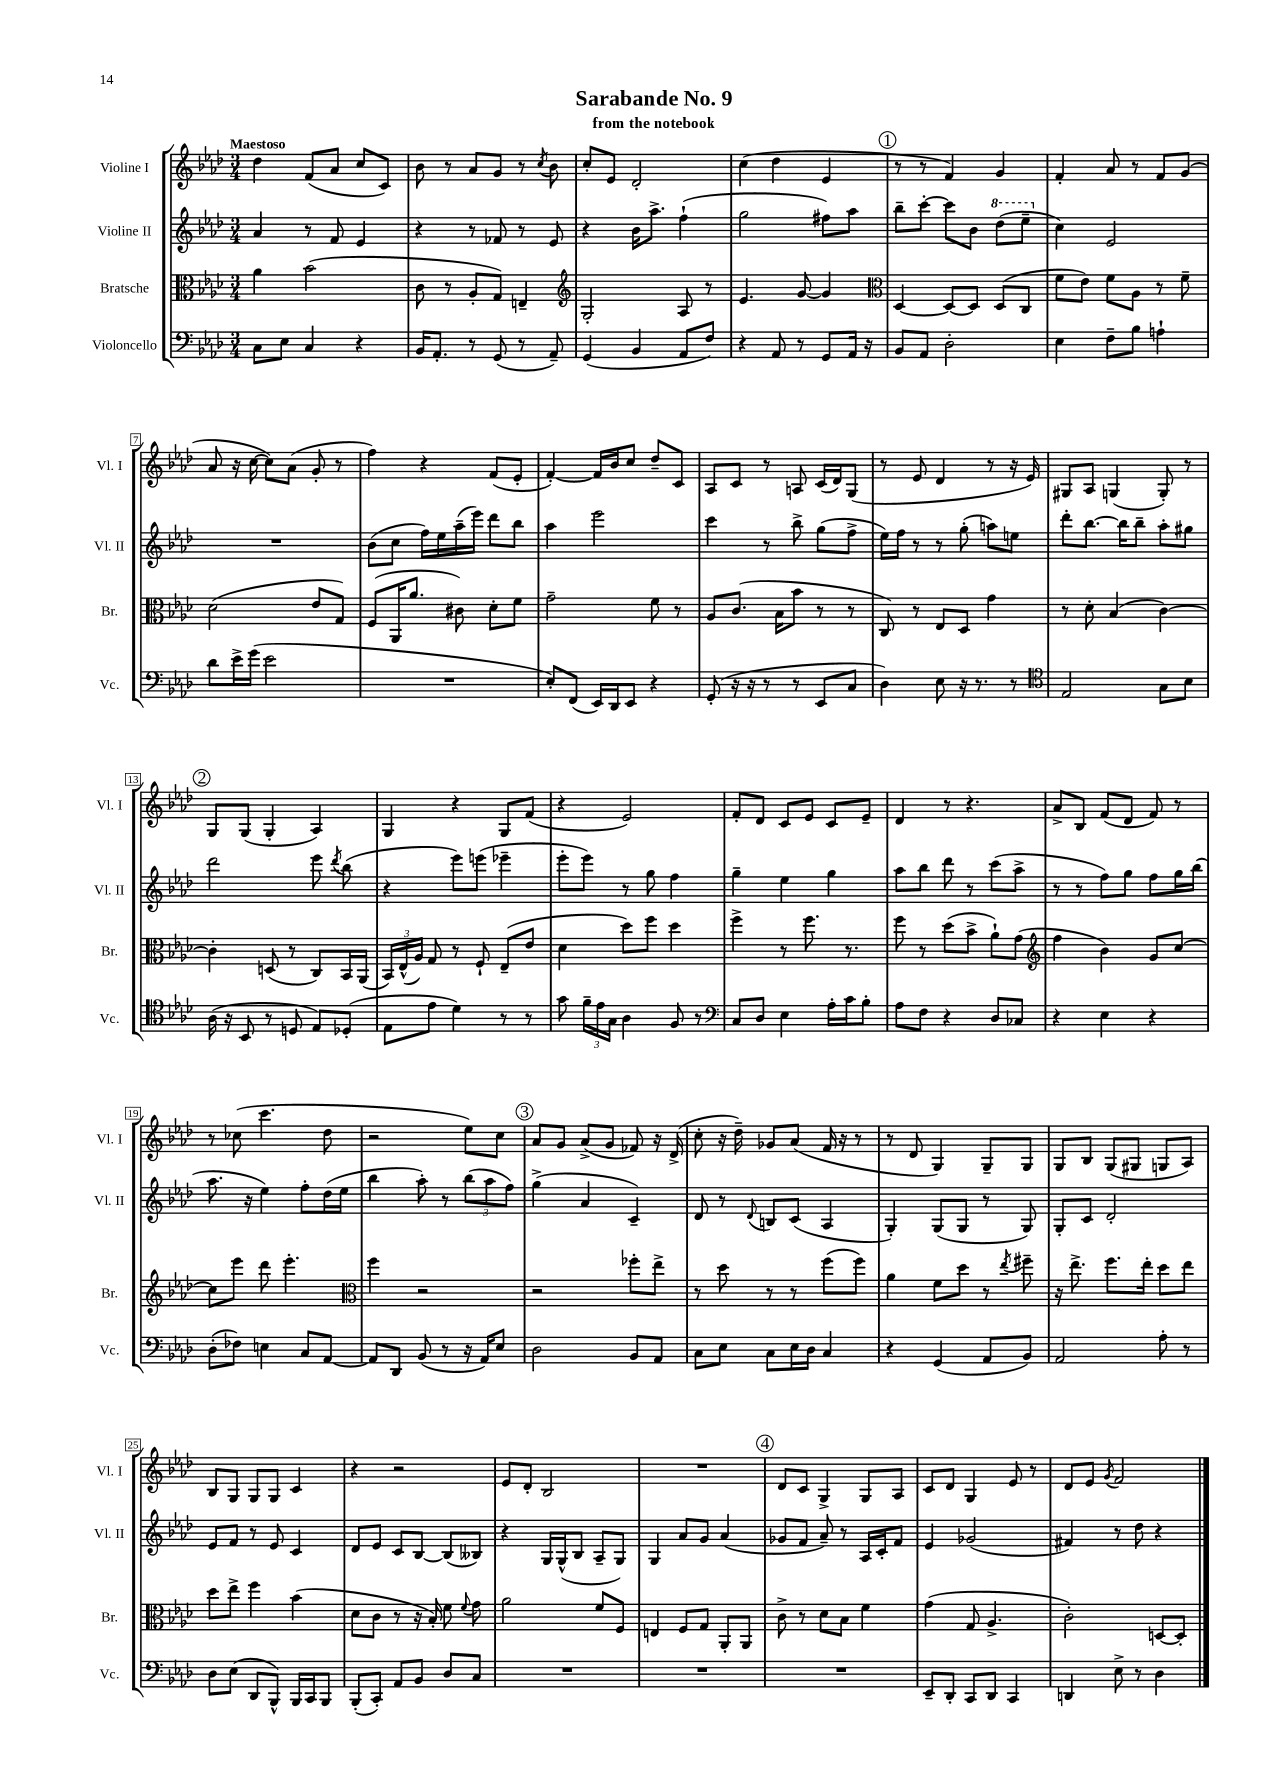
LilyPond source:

\header { title = "Sarabande No. 9" subtitle = "from the notebook" }
<<
\new StaffGroup <<
\new Staff = "s0" \with { instrumentName = "Violine I" shortInstrumentName = "Vl. I" } {
    \clef treble \key aes \major \numericTimeSignature \time 3/4 \tempo "Maestoso"
    \autoBeamOff des''4 f'8[( aes'8] c''8[ c'8]) |
    bes'8 r8 aes'8[ g'8] r8 \acciaccatura { c''8 } bes'8 |
    c''8[-. ees'8] des'2-. |
    c''4( des''4 ees'4 |
    \mark \markup { \circle "1" } r8 r8 f'4) g'4 |
    f'4-. aes'8 r8 f'8[ g'8]( |
    aes'8 r16 c''16~ c''8[) aes'8]( g'8-. r8 |
    f''4) r4 f'8[( ees'8]-. |
    f'4~-.) f'16[ bes'16 c''8] des''8[-- c'8] |
    aes8[ c'8] r8 a8 c'16[( des'16) g8]( |
    r8 ees'8 des'4 r8 r16 ees'16) |
    gis8[ aes8] g4( g8-.) r8 |
    \mark \markup { \circle "2" } g8[ g8]( g4-. aes4) |
    g4 r4 g8[ f'8]( |
    r4 ees'2) |
    f'8[-. des'8] c'8[ ees'8] c'8[ ees'8]-- |
    des'4 r8 r4. |
    aes'8[-> bes8] f'8[( des'8] f'8) r8 |
    r8 ces''8( c'''4. des''8 |
    r2 ees''8[) c''8] |
    \mark \markup { \circle "3" } aes'8[ g'8] aes'8[->( g'8] fes'8) r16 des'16->( |
    c''8-. r16 des''16--) ges'8[ aes'8]( f'16 r16 r8 |
    r8 des'8 g4) g8[-- g8] |
    g8[ bes8] g8[( gis8] g8[ aes8]) |
    bes8[ g8] g8[ g8] c'4 |
    r4 r2 |
    ees'8[ des'8]-. bes2 |
    R2. |
    \mark \markup { \circle "4" } des'8[ c'8] g4-> g8[ aes8] |
    c'8[ des'8] g4 ees'8 r8 |
    des'8[ ees'8] \acciaccatura { g'8 } f'2 \bar "|." |
}
\new Staff = "s1" \with { instrumentName = "Violine II" shortInstrumentName = "Vl. II" } {
    \clef treble \key aes \major \numericTimeSignature \time 3/4
    \autoBeamOff aes'4 r8 f'8 ees'4 |
    r4 r8 fes'8 r8 ees'8 |
    r4 bes'16[ aes''8.]-> f''4-!( |
    g''2 fis''8[) aes''8] |
    \mark \markup { \circle "1" } bes''8[-- c'''8]~-. c'''8[ bes'8] \ottava #1 des'''8[( ees'''8]-- \ottava #0 |
    c''4) ees'2 |
    R2. |
    bes'8[( c''8] f''16[) ees''16 aes''16--( ees'''16]) des'''8[ bes''8] |
    aes''4 ees'''2 |
    c'''4 r8 bes''8-> g''8[( f''8]-> |
    ees''16[) f''16] r8 r8 g''8-.( a''8[) e''8] |
    des'''8[-. bes''8.]~ bes''16[ bes''8]-- aes''8[-. gis''8] |
    \mark \markup { \circle "2" } des'''2 ees'''8 \acciaccatura { des'''8 } bes''8( |
    r4 ees'''8[) e'''8]( ees'''4-- |
    ees'''8[-. ees'''8]) r8 g''8 f''4 |
    g''4-- ees''4 g''4 |
    aes''8[ bes''8] des'''8 r8 c'''8[( aes''8]-> |
    r8 r8 f''8[) g''8] f''8[ g''16 bes''16]( |
    aes''8. r16 ees''4) f''8[-. des''16( ees''16] |
    bes''4 aes''8-.) r8 \tuplet 3/2 { bes''8[( aes''8 f''8]) } |
    \mark \markup { \circle "3" } g''4->( aes'4 c'4--) |
    des'8 r8 \appoggiatura { des'8 } b8[ c'8]( aes4 |
    g4-.) g8[( g8] r8 g8) |
    g8[-. c'8] des'2-. |
    ees'8[ f'8] r8 ees'8 c'4 |
    des'8[ ees'8] c'8[ bes8]~ bes8[( beses8]) |
    r4 g16[ g16-^( bes8] aes8[-- g8]) |
    g4 aes'8[ g'8] aes'4( |
    \mark \markup { \circle "4" } ges'8[ f'8] aes'8--) r8 aes16[ c'16-. f'8] |
    ees'4 ges'2( |
    fis'4) r8 des''8 r4 \bar "|." |
}
\new Staff = "s2" \with { instrumentName = "Bratsche" shortInstrumentName = "Br." } {
    \clef alto \key aes \major \numericTimeSignature \time 3/4
    \autoBeamOff aes'4 bes'2( |
    c'8 r8 aes8[-. g8]) e4-- |
    \clef treble g2-. aes8 r8 |
    ees'4. g'8~ g'4 |
    \mark \markup { \circle "1" } \clef alto des4~ des8[~ des8] des8[( c8] |
    f'8[ ees'8]) f'8[ aes8] r8 f'8-- |
    des'2( ees'8[ g8]) |
    f8[( aes,16 aes'8.] cis'8) des'8[-. f'8] |
    g'2-- f'8 r8 |
    aes8[ c'8.]( bes16[ bes'8] r8 r8 |
    c8) r8 ees8[ des8] g'4 |
    r8 des'8-. bes4( c'4~) |
    \mark \markup { \circle "2" } c'4-. d8( r8 c8[) bes,16 aes,16]( |
    \tuplet 3/2 { bes,16[) ees16-^( aes16]) } g8 r8 f8-! ees8[--( ees'8] |
    des'4 des''8[) f''8] des''4 |
    f''4-> r8 f''8. r8. |
    f''8 r8 des''8[( bes'8]-> aes'8[-!) g'8]( |
    \clef treble f''4 bes'4) g'8[ c''8]~ |
    c''8[ ees'''8] des'''8 ees'''4.-. |
    \clef alto f''4 r2 |
    \mark \markup { \circle "3" } r2 fes''8[-. ees''8]-> |
    r8 des''8 r8 r8 f''8[( f''8]) |
    aes'4 f'8[ des''8] r8 \acciaccatura { ees''8 } fis''8-- |
    r16 ees''8.-> f''8.[ ees''16]-. des''8[ ees''8] |
    des''8[ ees''8]-> f''4 bes'4( |
    des'8[ c'8] r8 r16 bes16-.) f'8 \appoggiatura { f'8 } g'8 |
    aes'2 f'8[ f8] |
    e4 f8[ g8] aes,8[-. aes,8] |
    \mark \markup { \circle "4" } c'8-> r8 des'8[ bes8] f'4 |
    g'4( g8 aes4.-> |
    c'2-.) d8[~ d8]-. \bar "|." |
}
\new Staff = "s3" \with { instrumentName = "Violoncello" shortInstrumentName = "Vc." } {
    \clef bass \key aes \major \numericTimeSignature \time 3/4
    \autoBeamOff c8[ ees8] c4 r4 |
    bes,16[ aes,8.]-. r8 g,8( r8 aes,8--) |
    g,4( bes,4 aes,8[ f8]) |
    r4 aes,8 r8 g,8[ aes,16] r16 |
    \mark \markup { \circle "1" } bes,8[ aes,8] des2-. |
    ees4 f8[-- bes8] a4-! |
    des'8[ ees'16-> g'16]( ees'2 |
    R2. |
    ees8[-.) f,8]( ees,16[) des,16 ees,8] r4 |
    g,8-.( r16 r16 r8 r8 ees,8[ c8] |
    des4) ees8 r16 r8. r8 |
    \clef tenor ees2 g8[ bes8] |
    \mark \markup { \circle "2" } aes16( r16 bes,8 r8 d8 ees8[) des8]-.( |
    ees8[ ees'8] des'4) r8 r8 |
    g'8 \tuplet 3/2 { f'16[-- ees'16 g16] } aes4 f8 r8 |
    \clef bass c8[ des8] ees4 aes16[-. c'16 bes8]-. |
    aes8[ f8] r4 des8[ ces8] |
    r4 ees4 r4 |
    des8[-.( fes8]) e4 c8[ aes,8]~ |
    aes,8[ des,8] bes,8( r8 r16 aes,16[) ees8] |
    \mark \markup { \circle "3" } des2 bes,8[ aes,8] |
    c8[ ees8] c8[ ees16 des16] c4 |
    r4 g,4( aes,8[ bes,8]) |
    aes,2 aes8-. r8 |
    des8[ ees8]( des,8[ bes,,8]-^) bes,,16[ c,16 bes,,8] |
    bes,,8[-.( c,8]-.) aes,8[ bes,8] des8[ c8] |
    R2. |
    R2. |
    \mark \markup { \circle "4" } R2. |
    ees,8[-- des,8]-. c,8[ des,8] c,4 |
    d,4 ees8-> r8 des4 \bar "|." |
}
>>
>>
\layout { \context { \Score \override BarNumber.stencil = #(make-stencil-boxer 0.1 0.3 ly:text-interface::print) } }
